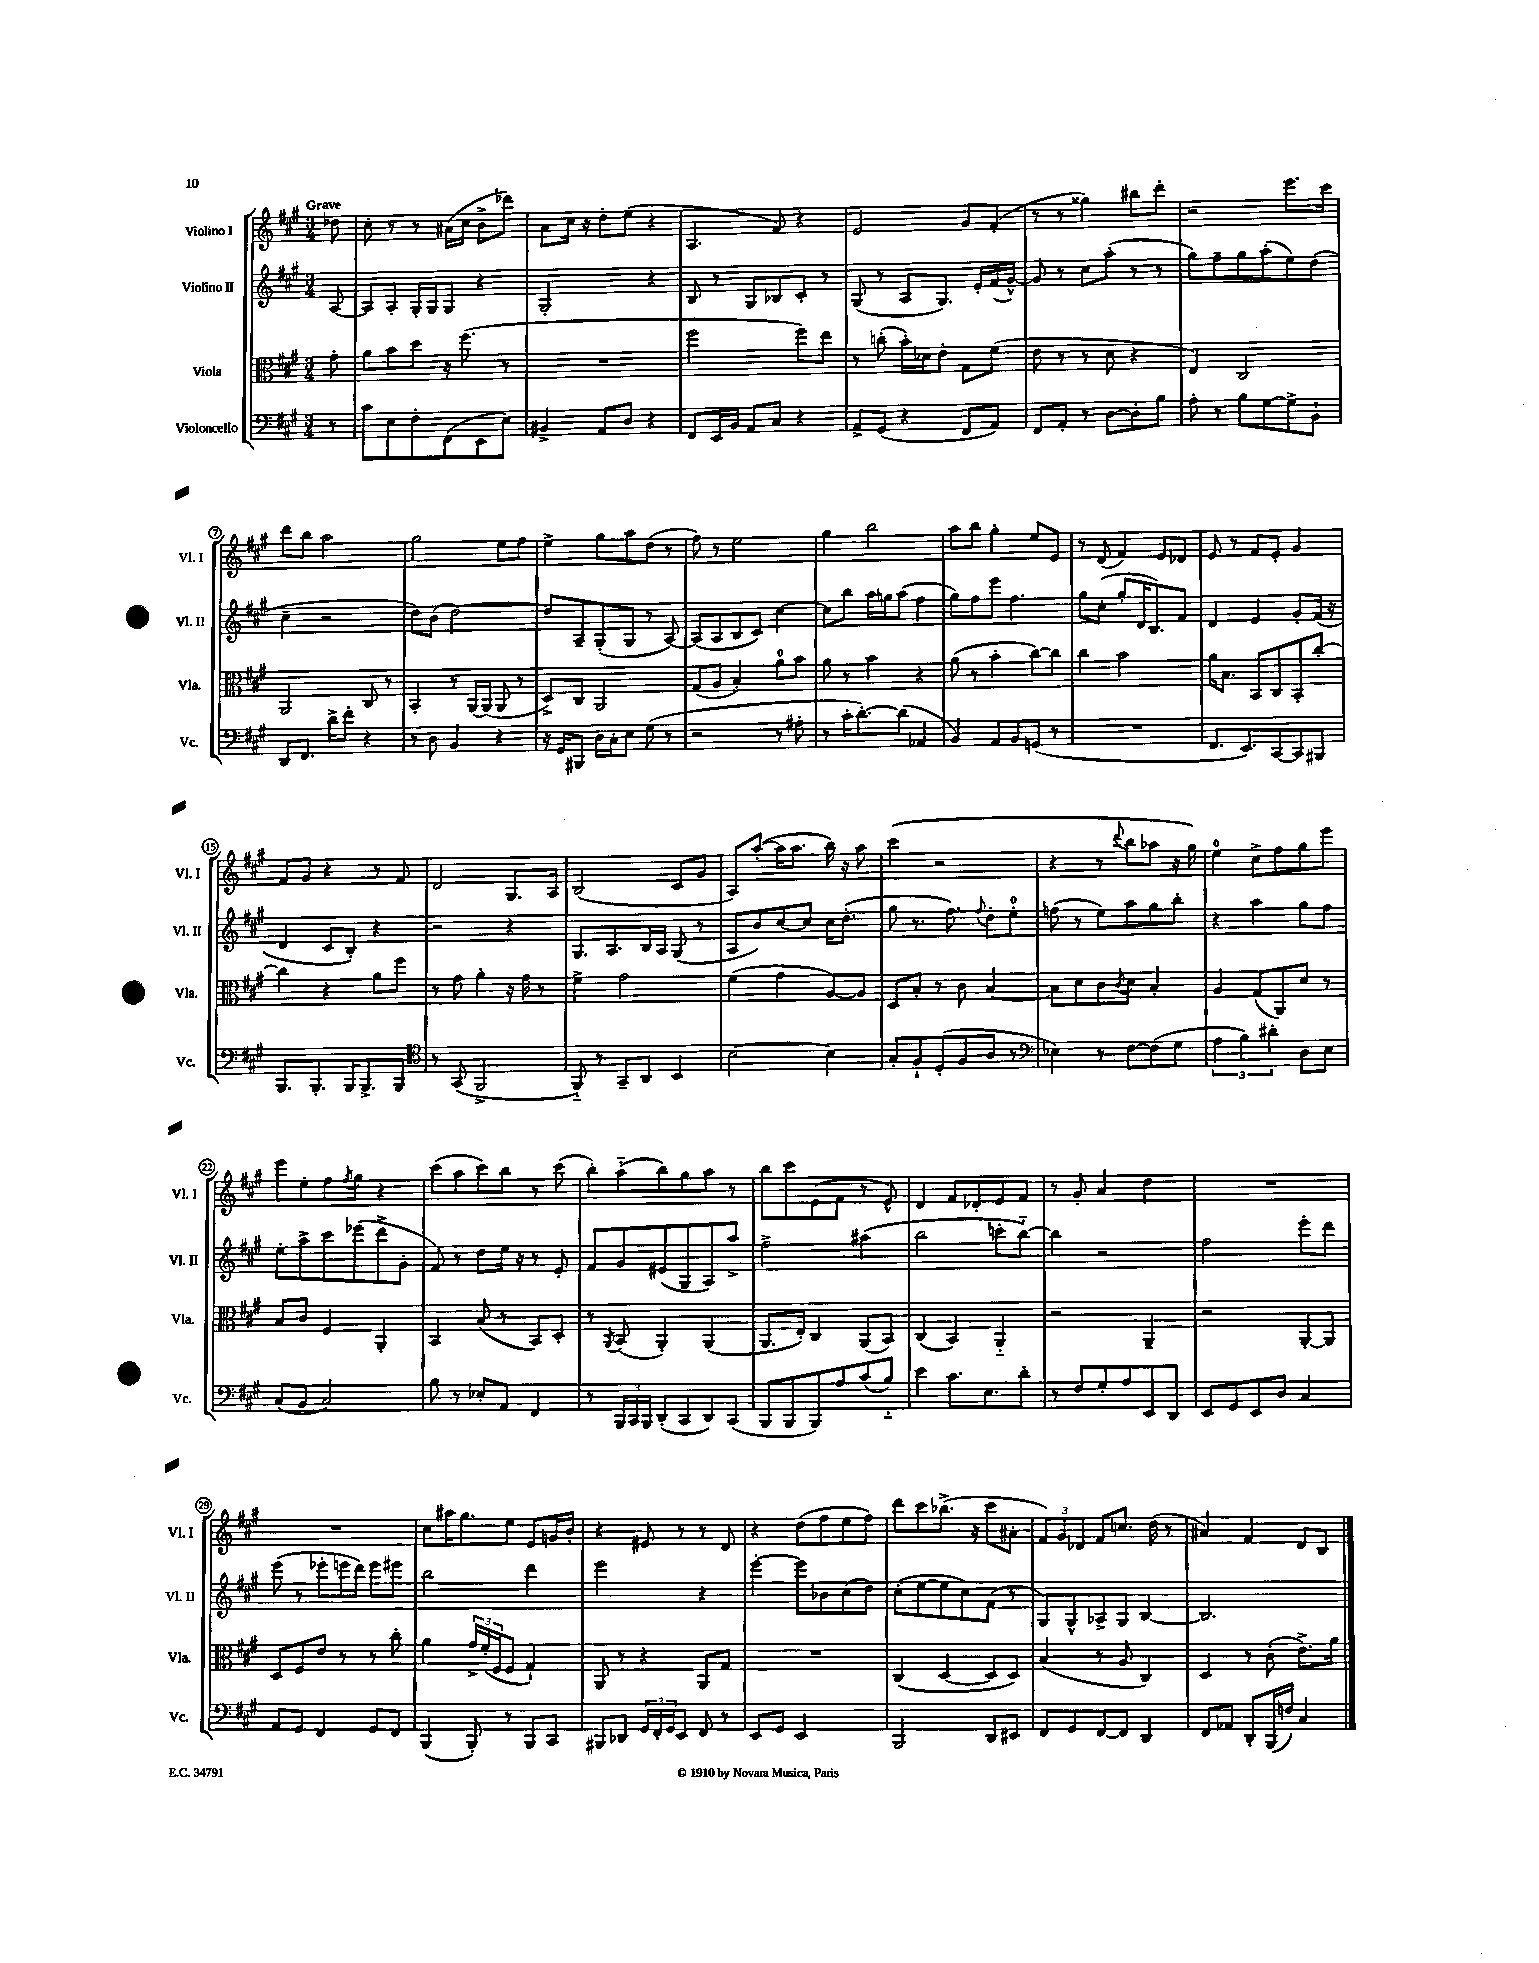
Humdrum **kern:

**kern	**kern	**kern	**kern
*staff4	*staff3	*staff2	*staff1
*clefF4	*clefC3	*clefG2	*clefG2
*k[f#c#g#]	*k[f#c#g#]	*k[f#c#g#]	*k[f#c#g#]
*M3/4	*M3/4	*M3/4	*M3/4
8r	8g#'\	[8A/	8dd-\
=	=	=	=
8c#\L	8a\L	8A/]L	8cc#'\
8E\	8b\	8A'/J	8r
8F#'\	8dd\J	16G#'/LL	8r
.	.	16G#/J	.
(8FF#\	16r	8G#/J	(16a#\LL
.	(8.ff#\	.	16cc#\JJ
8EE\	.	4r	8b^\L
8E\J)	8r	.	8ddd-\J)
=	=	=	=
4BB#^/	2.r	2G#'/	8a\L
.	.	.	16cc#\Jk
.	.	.	16r
8AA/L	.	.	8dd'\L
8D/J	.	.	(8ee\J
4r	.	4r	4r
=	=	=	=
8FF#/L	2ff#\	8B/	4.A/
16EE/L	.	8r	.
16BB/JJ	.	.	.
8AA/L	.	8G#/L	.
8C#/J	.	8B-/	8f#/)
4r	8ff#\L)	8c#'/J	4r
.	8ee\J	8r	.
=	=	=	=
8AA^/L	8r	(8G#/	2e/
(8GG#/J	(8cc'\	8r	.
4r	16b'\LL)	8A/L	.
.	16d-\J	.	.
.	8e'\J	8.G#/J)	.
8FF#/L	8G#\L	.	8g#/L
.	.	16e'/LL	.
8AA/J)	(8f#\J	(16f#/	(8f#'/J
.	.	[16g#^^/JJ)	.
=	=	=	=
8FF#/L	8e\	8g#/]	8r
8AA'/J	8r	8r	8r
8r	8r	8cc#\L	4gg##\)
[8D\L	8d\	(8aa'\J	.
8D'\]	4r	8r	8bb#\L
8B\J	.	8r	8ddd'\J
=	=	=	=
8A'\	4E/)	8gg#\L)	2r
8r	.	8ff#~\	.
8B\L	2C#/	8gg#\	.
[8G#\	.	(8aa'\	.
8G#^\]	.	8ee\)	8.eee\L
8BB`\J	.	(8dd\J	.
.	.	.	16ccc#\Jk
=	=	=	=
8DD/L	2AA/	4cc#~\	8ddd\L
8.FF#/J	.	.	8bb\J
.	.	2r	2aa\
16d^\LK	.	.	.
8f#'\J	.	.	.
4r	8C#/	.	.
.	8r	.	.
=	=	=	=
8r	4BB'/	8dd\L)	2gg#\
8D\	.	(8b\J	.
4BB/	8r	[2dd\)	.
.	[16AA/LL	.	.
.	(16AA/]JJ	.	.
4r	8AA/	.	8ee\L
.	8r	.	8ff#\J
=	=	=	=
16r	8D^/L)	8dd/]L	4ee^\
16GG#/LK	.	.	.
8BBB#/J	8C#/J	8A~/	.
16D\LL	2AA/	(8G#'/	8gg#\L
16C#'\J	.	.	.
8E\J	.	8G#/J	8aa\
(8G#\	.	8r	(8dd\J
8r	.	[8A/)	8r
=	=	=	=
2r	(8G#/L	(8A/]L	8ff#\)
.	8A/J	8A/	8r
.	4B'/)	8B/	2ee\
.	.	8c#/J)	.
8r	8a\L	[4cc#\	.
8A#'\	8b\J	.	.
=	=	=	=
8r	8a\	8cc#\]L	4gg#\
16c#'\LK	8r	8bb\J	.
[8.d'\)	.	.	.
.	4b\	16aa\LL	2bb\
.	.	16gg\J	.
(8d\]J	.	(8aa\J	.
4AA-/	4r	4ff#\	.
=	=	=	=
4BB/)	(8a\	8gg#\L)	8aa\L
.	8r	8ff#\	8bb\J
8AA/L	4b'\	8eee\J	4gg#'\
8BB/	.	4.ff#\	.
(8GG/J	[8cc#\L)	.	8ee/L
8r	8cc#\]J	.	8e/J
=	=	=	=
2.r	4cc#\	8gg#\L	8r
.	.	(8cc#'\J	(8d/
.	2b\	8gg#'/L	4f#/)
.	.	16d/K	.
.	.	8.B/)	.
.	.	.	8e/L
.	.	8f#/J	8d-/J
=	=	=	=
8.FF#/L	16a\LK	4d/	8e/
.	8.B\J	.	.
.	.	.	8r
8.EE/)	.	.	.
.	8BB/L	4e/	8f#/L
[8CC#/	8C#/	.	8e'/J
8CC#/]	8BB'/	8g#'/L	4g#/
8BBB#/J	[8cc#'/J	(16f#/Jk	.
.	.	16r	.
=	=	=	=
8.BBB/L	4cc#\]	4d/	8f#/L
.	.	.	8g#/J
8.BBB'/	.	.	.
.	4r	8c#/L	4r
16BBB/K	.	8B'/J)	.
8.BBB^/	.	.	.
.	8a\L	4r	8r
8BBB/J	8ff#\J	.	8f#/
=	=	=	=
*clefC4	*	*	*
8r	8r	2r	2d/
(8GG#/	8g#\	.	.
2FF#^/	4a'\	.	.
.	16r	4r	8.G#/L
.	16g#\	.	.
.	8r	.	.
.	.	.	16A/Jk
=	=	=	=
8FF#'~/)	4f#^\	8.G#/L	(2B/
8r	.	.	.
.	.	8.A/	.
8GG#~/L	2g#\	.	.
8AA/J	.	16B/L	.
.	.	16A/JJ	.
4BB/	.	(8G#/	8c#/L
.	.	8r	8g#/J
=	=	=	=
[2B\	(4f#\	8A/L	8A/L)
.	.	8b/)	([8aa'/J
.	4g#\	[8cc#/	16aa\]LK
.	.	.	8.aa\J
.	.	8cc#/]J	.
4B\]	[8A/L)	16cc#\LK	16bb\)
.	.	(8.dd'\J	16r
.	8A/]J	.	8aa\
=	=	=	=
8G#'/L	8D/L	8gg#\	(4ccc#\
8F#`/	8B'/J	8.r	.
(8D'/	8r	.	2r
.	.	8.ff#\)	.
8F#/	8c#\	.	.
.	.	8qqff#/	.
8A/J	[4B/	8dd'\L	.
8r	.	8ee'\J	.
=	=	=	=
*clefF4	*	*	*
4E-\)	8B\]L	(8ff\	4r
.	8d\	8r	.
8r	8c#\	8ee\L)	8r
.	8qc#/	.	8qqddd/
[8F#\L	8d\J	8aa\	8bb\L
(8F#\]	4B'/	8gg#\	8aa-\J
8G#\J	.	8bb'\J	16r
.	.	.	16gg#\)
=	=	=	=
6A\	4A/	4r	4ee\
6B\)	.	.	.
.	(8G#/L	4aa\	8cc#^\L
6d#'\	.	.	.
.	8AA/)	.	8ff#\
8D\L	8d/J	8gg#\L	8gg#\
8E\J	8r	8ff#\J	8eee\J
=	=	=	=
(8C#/L	8B/L	8ee'\L	8eee\L
8BB/J	8c#/J	8aa^\	8ee'\
2C#/)	4F#/	8ccc#\	8ff#\
.	.	.	8qff#/
.	.	(8eee-\	8gg#\J
.	4AA'/	8ddd^\	4r
.	.	8g#'\J	.
=	=	=	=
8B\	4BB/	8f#/)	(8ccc#\L
8r	.	8r	8aa\
8E-'/L	(8B/	8dd\L	8ccc#\)
8AA/J	8r	16ee\Jk	8bb\J
.	.	16r	.
4FF#/	8BB/L)	8r	8r
.	8D'/J	8e'/	(8ccc#\
=	=	=	=
8r	8r	8f#/L	8bb'\L)
.	8qAA/	.	.
24BBB/LL	(8BB/	8g#/	(8aa'~\
24CC#/	.	.	.
24BBB/JJ	.	.	.
(8DD'/L	4AA'/)	(8e#/	8bb\)
8CC#/	.	8G#/	8gg#\
8DD/)	(4AA/	8A/)	8aa\J
(8CC#/J	.	8aa^/J	8r
=	=	=	=
8BBB/L	8.AA/L	2ff#^\	8bb\L
8BBB/	.	.	8ccc#\
.	16E'/Jk)	.	.
8BBB/)	4C#/	.	(8e\
8A/	.	.	8f#\J
(8c#/	(8AA/L	(4aa#\	8r
8B'~/J)	8BB/J)	.	8e^^/)
=	=	=	=
4e\	(4C#/	2bb\	4d/
8.c#\L	4BB/)	.	8f#/L
.	.	.	8d-'/
8.E\	.	.	.
.	4AA'~/	8ccc'\L	8e/
8d'\J	.	[8bb'~\J)	8f#/J
=	=	=	=
8r	2r	4bb\]	8r
8F#/L	.	.	8g#'/
8G#'/	.	2r	4a/
8A/	.	.	.
8EE/	4AA~/	.	4dd\
8DD/J	.	.	.
=	=	=	=
8EE/L	2r	2ff#\	2.r
8GG#/	.	.	.
8EE/	.	.	.
8D/J	.	.	.
4C#/	[8AA'/L	8eee'\L	.
.	8AA/]J	8ddd\J	.
=	=	=	=
8AA/L	8D/L	(8eee\	2.r
8GG#/J	8F#/	8r	.
4FF#/	8e/J	8eee-'\L	.
.	8r	16eee\L	.
.	.	16ddd\JJ)	.
8GG#/L	8r	8eee\L	.
8FF#/J	8cc#'\	8eee#\J	.
=	=	=	=
(4BBB/	4a\	2bb\	8cc#\L
.	.	.	16aa#\K
.	.	.	8.gg#\
8BBB'/)	24g#^/LL	.	.
.	(24f#'/	.	.
.	24F#/J	.	.
8r	8F#/J	.	8ee\J
8BBB/L	4G#`/)	4ddd\	8e/L
8CC#/J	.	.	16g/L
.	.	.	16b'/JJ
=	=	=	=
8BBB#/L	8AA/	2eee\	4r
8DD-/J	8r	.	.
24GG#/LL	4r	.	8e#/
24FF#'/	.	.	.
24GG#/J	.	.	.
8EE/J	.	.	8r
8FF#/	8AA/L	4r	8r
8r	8G#/J	.	8d/
=	=	=	=
8EE/L	2.r	[4eee'\	4r
8GG#/J	.	.	.
2EE/	.	8eee\]L	(8dd\L
.	.	8b-\	8ff#\
.	.	(8cc#\	8ee\
.	.	8dd\J)	8ff#\J)
=	=	=	=
2BBB/	(4C#/	(8cc#'\L	8ddd\L
.	.	[8ee\	8ccc#\
.	[4D/	8ee\]	(8.bb-^\J
.	.	8cc#\)	.
.	.	.	16r
8DD/L	8D/]L	(8f#\J	8ccc#\L
8EE#/J	8D/J)	8r	8a#'\J
=	=	=	=
8FF#/L	(4B/	8G#/L)	12f#/L)
.	.	.	12g#/
8GG#/	.	8G#^^/	.
.	.	.	12d-/J
[8FF#/	8r	8A-^/	8f#/L
8FF#/]J	8A/	8G#/J	8.cc/J
4DD/	4C#/)	[4B/	.
.	.	.	(16dd\
.	.	.	8r
=	=	=	=
8FF#/L	4D/	2.B/]	4a#/)
8AA-/J	.	.	.
8DD'/L	8r	.	4f#/
(16BBB/L	(8c#'\	.	.
16F/JJ)	.	.	.
4C#/	8.e^\L)	.	8d/L
.	.	.	8B/J
.	16a\Jk	.	.
==	==	==	==
*-	*-	*-	*-
